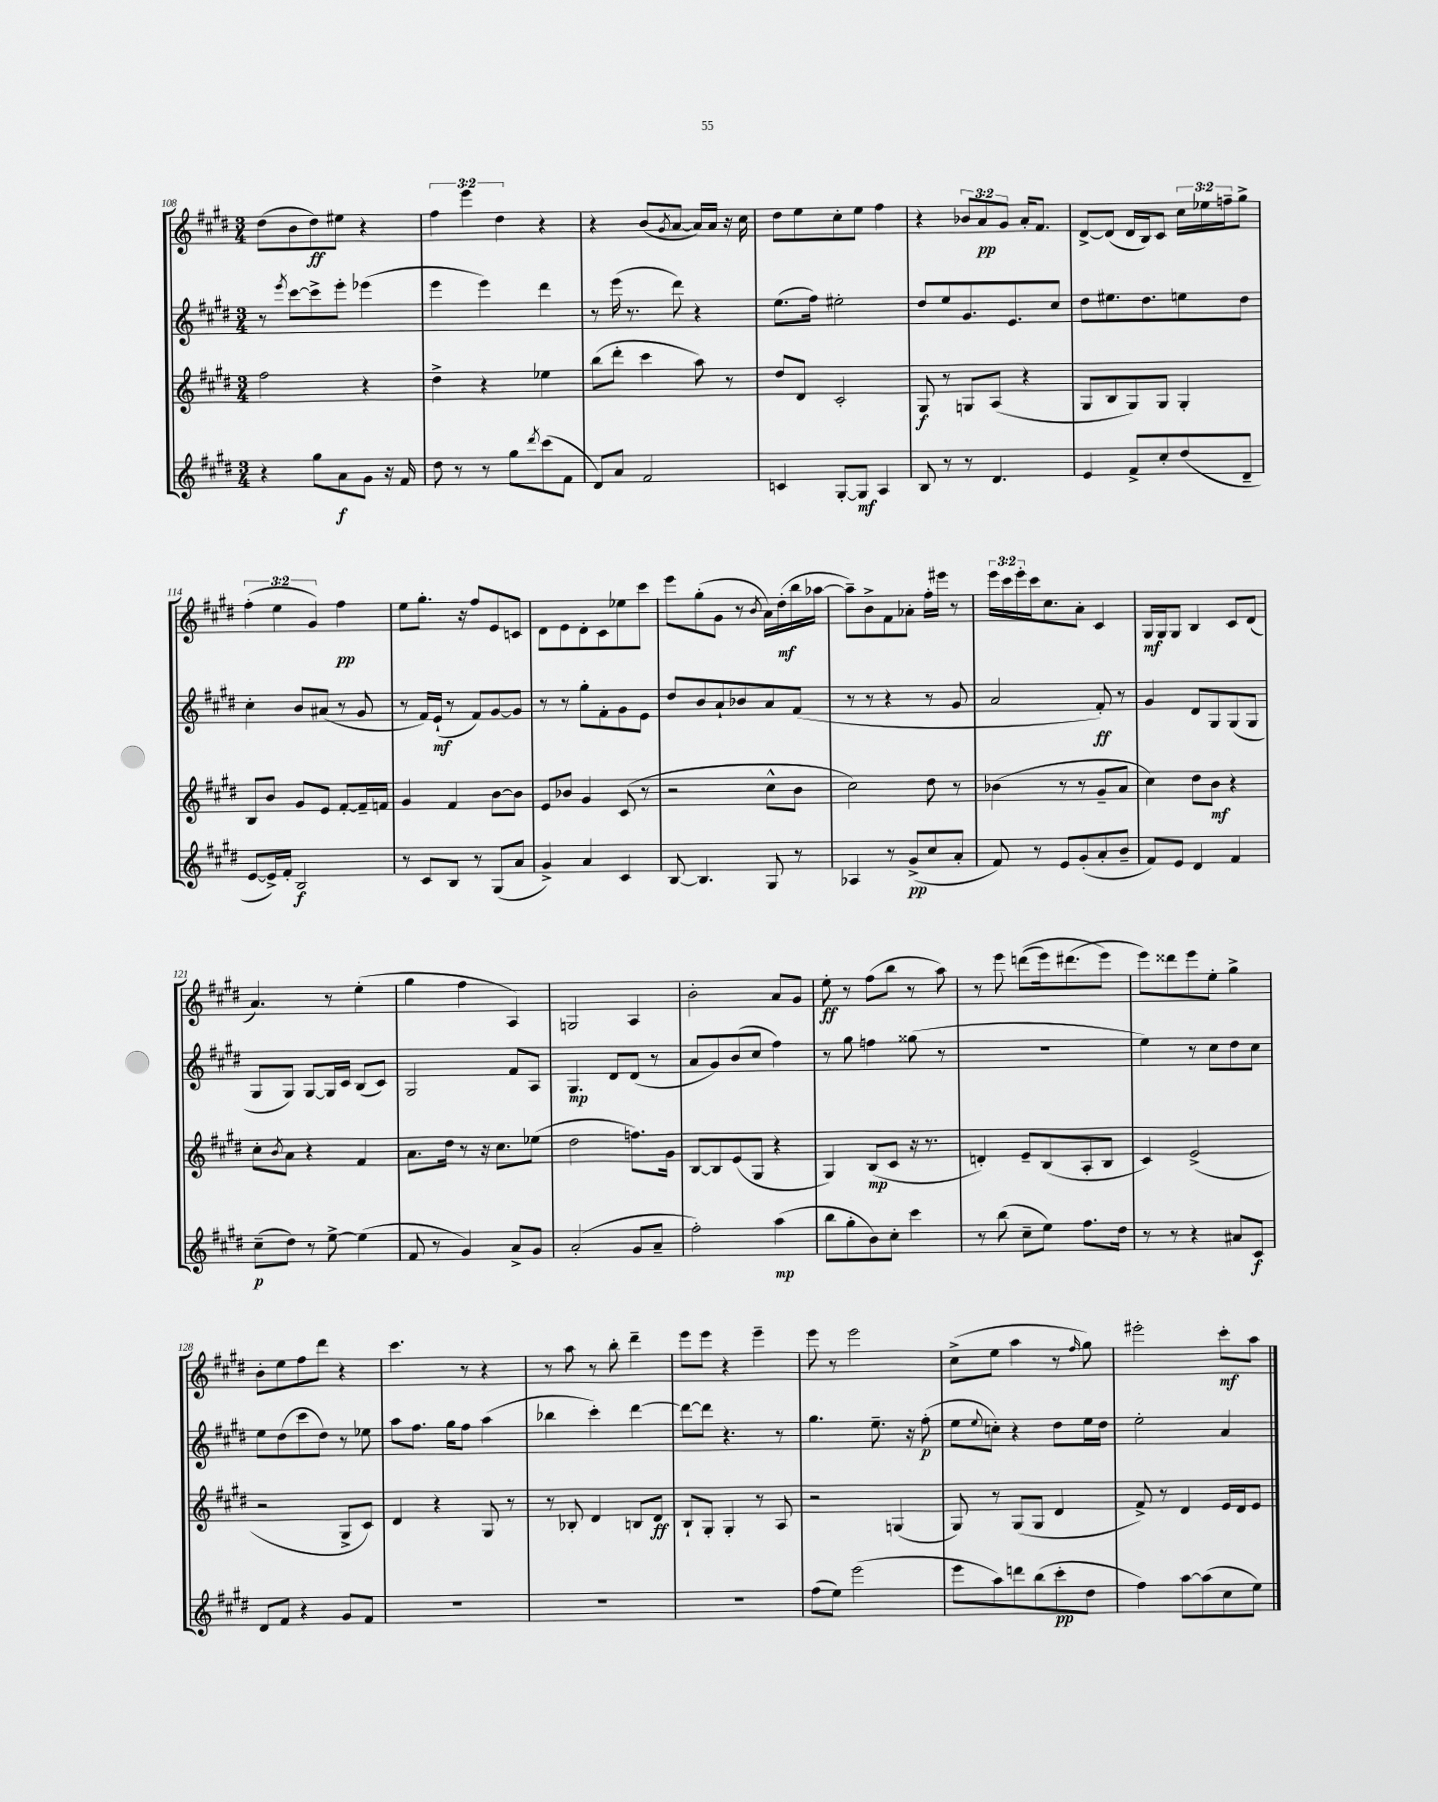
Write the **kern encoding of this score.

**kern	**kern	**kern	**kern
*staff4	*staff3	*staff2	*staff1
*clefG2	*clefG2	*clefG2	*clefG2
*k[f#c#g#d#]	*k[f#c#g#d#]	*k[f#c#g#d#]	*k[f#c#g#d#]
*M3/4	*M3/4	*M3/4	*M3/4
4r	2ff#\	8r	(8dd#\L
.	.	8qeee/	.
.	.	[8ccc#\L	8b\
8gg#\L	.	8ccc#^\]	8dd#\)
8a\	.	8eee'\J	8ee#\J
8g#\J	4r	(4eee-\	4r
16r	.	.	.
16f#/	.	.	.
=	=	=	=
8dd#\	4dd#^\	4eee\	6ff#\
8r	.	.	.
.	.	.	6eee\
8r	4r	4eee\)	.
.	.	.	6dd#\
8gg#\L	.	.	.
8qddd#/	.	.	.
(8ccc#\	4ee-\	4ddd#\	4r
8f#\J	.	.	.
=	=	=	=
8d#/L)	(8bb\L	8r	4r
8a/J	8ddd#'\J	(16eee\	.
.	.	8.r	.
2f#/	4ccc#\	.	(8b/L
.	.	.	8qg#/
.	.	8ddd#\)	[8a/J
.	8aa\)	4r	16a/]LL)
.	.	.	16a/JJ
.	8r	.	16r
.	.	.	16cc#\
=	=	=	=
4c/	8dd#/L	(8.ee\L	8dd#\L
.	8d#/J	.	8ee\
.	.	16ff#\Jk)	.
[8G#'/L	2c#'/	2ee#'\	8cc#'\
8G#/]J	.	.	8ee\J
4A/	.	.	4ff#\
=	=	=	=
8B/	8G#/	8dd#/L	4r
8r	8r	8ee/	.
8r	8G/L	8.g#/	12b-/L
.	.	.	12a/
4.d#/	(8A/J	.	.
.	.	.	12g#/J
.	.	8.e/	.
.	4r	.	16a'/LK
.	.	.	8.f#/J
.	.	8cc#/J	.
=	=	=	=
4e/	8G#/L	8dd#\L	[8d#^/L
.	8B/	8.ee#\	(8d#/]J
8f#^/L	8G#/)	.	16d#/LL
.	.	8.dd#\	16B/J)
8cc#'/	8G#/J	.	8c#/J
(8dd#/	4G#'/	8ee\	24cc#\LL
.	.	.	24ee-\
.	.	.	24ff~\J
8d#~/J	.	8dd#\J	8gg#^\J
=	=	=	=
[8e/L	8B/L	4cc#'\	(6ff#'\
16e^/]L)	8b/J	.	.
.	.	.	6ee\
16f#'/JJ	.	.	.
2B/	8g#/L	8b/L	.
.	.	.	6g#/)
.	8e/J	(8a#/J	.
.	[8f#'/L	8r	4ff#\
.	16f#~/]L	8g#/	.
.	16f/JJ	.	.
=	=	=	=
8r	4g#/	8r	8ee\L
8c#/L	.	16f#/LL)	8.gg#'\J
.	.	(16e`/JJ	.
8B/J	4f#/	8r	.
.	.	.	16r
8r	.	8f#/L)	8ff#/L
(8G#/L	[8b\L	[8g#/	8e/
8a/J	8b\]J	8g#/]J	8c/J
=	=	=	=
4g#^/)	8e/L	8r	8d#\L
.	8b-/J	8r	8e\
4a/	4g#/	8gg#'\L	8d#'\
.	.	8f#'\	8c#\
4c#/	(8c#/	8g#\	8ee-\
.	8r	8e\J	8ccc#\J
=	=	=	=
[8B/	2r	8dd#/L	8eee\L
4.B/]	.	8b/	(8gg#'\
.	.	8a`/	8g#\J
.	.	8b-/	8r
.	.	.	8qb/
8G#/	8cc#^^\L	8a/	16a\LL)
.	.	.	(16dd#'\
8r	8b\J	(8f#/J	16bb\
.	.	.	[16aa-\JJ
=	=	=	=
4A-/	2cc#\)	8r	8aa-~\]L)
.	.	8r	8b^\
8r	.	4r	8f#\
(8g#^/L	.	.	8a-'\J
8cc#/	8dd#\	8r	16ff#'\LL
.	.	.	16eee#\JJ
8a'/J	8r	8g#/	8r
=	=	=	=
8f#/)	(4b-\	2a/	24eee\LL
.	.	.	24ccc#\
.	.	.	24eee'\
8r	.	.	16ccc#\J
.	.	.	8.cc#\
8e/L	8r	.	.
(8g#'/	8r	.	8a'\J
8a'/	8g#~/L	8f#'/)	4c#/
8b~/J	8a/J	8r	.
=	=	=	=
8f#/L)	4cc#\)	4g#/	16G#/LL
.	.	.	16G#/J
8e/J	.	.	8G#/J
4d#/	8dd#\L	8d#/L	4B/
.	8b\J	8G#/	.
4f#/	4r	(8G#/	8c#/L
.	.	8G#/J	(8d#/J
=	=	=	=
(8cc#~\L	8cc#'\L	8G#/L	4.a/)
.	8qb/	.	.
8dd#\J)	8a\J	8G#/J)	.
8r	4r	[8G#/L	.
[8ee^\	.	16G#/]L	8r
.	.	16c#/JJ	.
(4ee\]	4f#/	(8B/L	(4ee'\
.	.	8c#/J)	.
=	=	=	=
8f#/	8.a\L	2G#/	4gg#\
8r	.	.	.
.	16dd#\Jk	.	.
4g#/)	8r	.	4ff#\
.	16r	.	.
.	8.cc#\L	.	.
8a^/L	.	8f#/L	4A/)
8g#/J	(8ee-\J	8A/J	.
=	=	=	=
(2a'/	2dd#\	4.G#/	2G/
.	.	8d#/L	.
8g#/L	8.ff\L)	(8d#/J	4A/
8a~/J	.	8r	.
.	16g#\Jk	.	.
=	=	=	=
2ff#'\)	[8B/L	8a/L	2b'\
.	8B/]	8g#/)	.
.	(8e/	(8b/	.
.	8G#/J	8cc#/J	.
(4aa\	4r	4ff#\)	8a/L
.	.	.	8g#/J
=	=	=	=
8bb\L	4G#/)	8r	8ee'\
8gg#'\	.	8gg#\	8r
8b\)	(8B/L	4ff\	(8ff#\L
8cc#'\J	8c#/J	.	8bb\J
4ccc#\	16r	(8gg##\	8r
.	8.r	.	.
.	.	8r	8aa\)
=	=	=	=
8r	4d'/)	2.r	8r
(8bb\	.	.	8eee\
8cc#~\L	8e~/L	.	&((8ddd\L
8ee\J)	(8B/	.	16eee\k)
.	.	.	(8.ddd#\
8.ff#\L	8A'/	.	.
.	8B/J	.	8eee\J&)
16dd#\Jk	.	.	.
=	=	=	=
8r	4c#/)	4ee\)	8eee\L)
8r	.	.	8ddd##\
4r	(2e^/	8r	8eee\
.	.	8cc#\L	8ee'\J
8a#/L	.	8dd#\	4gg#^\
8c#/J	.	8cc#\J	.
=	=	=	=
8d#/L	2r	8ee\L	8b'\L
8f#/J	.	(8dd#\	8ee\
4r	.	8ccc#\	8ff#\
.	.	8dd#\J)	8ddd#\J
8g#/L	8G#^/L	8r	4r
8f#/J	8c#/J)	8ee-\	.
=	=	=	=
2.r	4d#/	8aa\L	4.ccc#\
.	.	8.ff#\J	.
.	4r	.	.
.	.	16gg#\LK	.
.	.	8ff#\J	8r
.	8G#/	(4aa\	4r
.	8r	.	.
=	=	=	=
2.r	8r	4bb-\	8r
.	8B-'/	.	8aa\
.	4d#/	4ccc#'\)	8r
.	.	.	8bb'\
.	8B/L	[4ddd#\	4ddd#~\
.	8d#/J	.	.
=	=	=	=
2.r	8B`/L	8ddd#\_L	8eee\L
.	8G#'/J	8ddd#\]J	8eee\J
.	4G#'/	4.r	4r
.	8r	.	4eee~\
.	8A/	8r	.
=	=	=	=
(8ff#\L	2r	4.gg#\	8eee\
8ee\J)	.	.	8r
(2eee\	.	.	2eee\
.	.	8.ee~\	.
.	(4G/	.	.
.	.	16r	.
.	.	(8ff#'\	.
=	=	=	=
8eee\L	8G#/)	8ee\L	(8cc#^\L
.	.	8qqee/	.
8aa\)	8r	8cc'\J)	8ee\J
8ddd\	(8G#/L	4r	4aa\
(8bb\	8G#/J	.	.
8ccc#'\	4d#/	8dd#\L	8r
.	.	.	16qqff#/
8dd#\J	.	16ee\L	8gg#\)
.	.	16dd#\JJ	.
=	=	=	=
4ff#\)	8f#^/)	2ee'\	2eee#'\
.	8r	.	.
[8aa\L	4d#/	.	.
(8aa\]	.	.	.
8cc#\	16e/LL	4a/	8ccc#'\L
.	16d#/J	.	.
8ee\J)	8e/J	.	8aa\J
==	==	==	==
*-	*-	*-	*-
